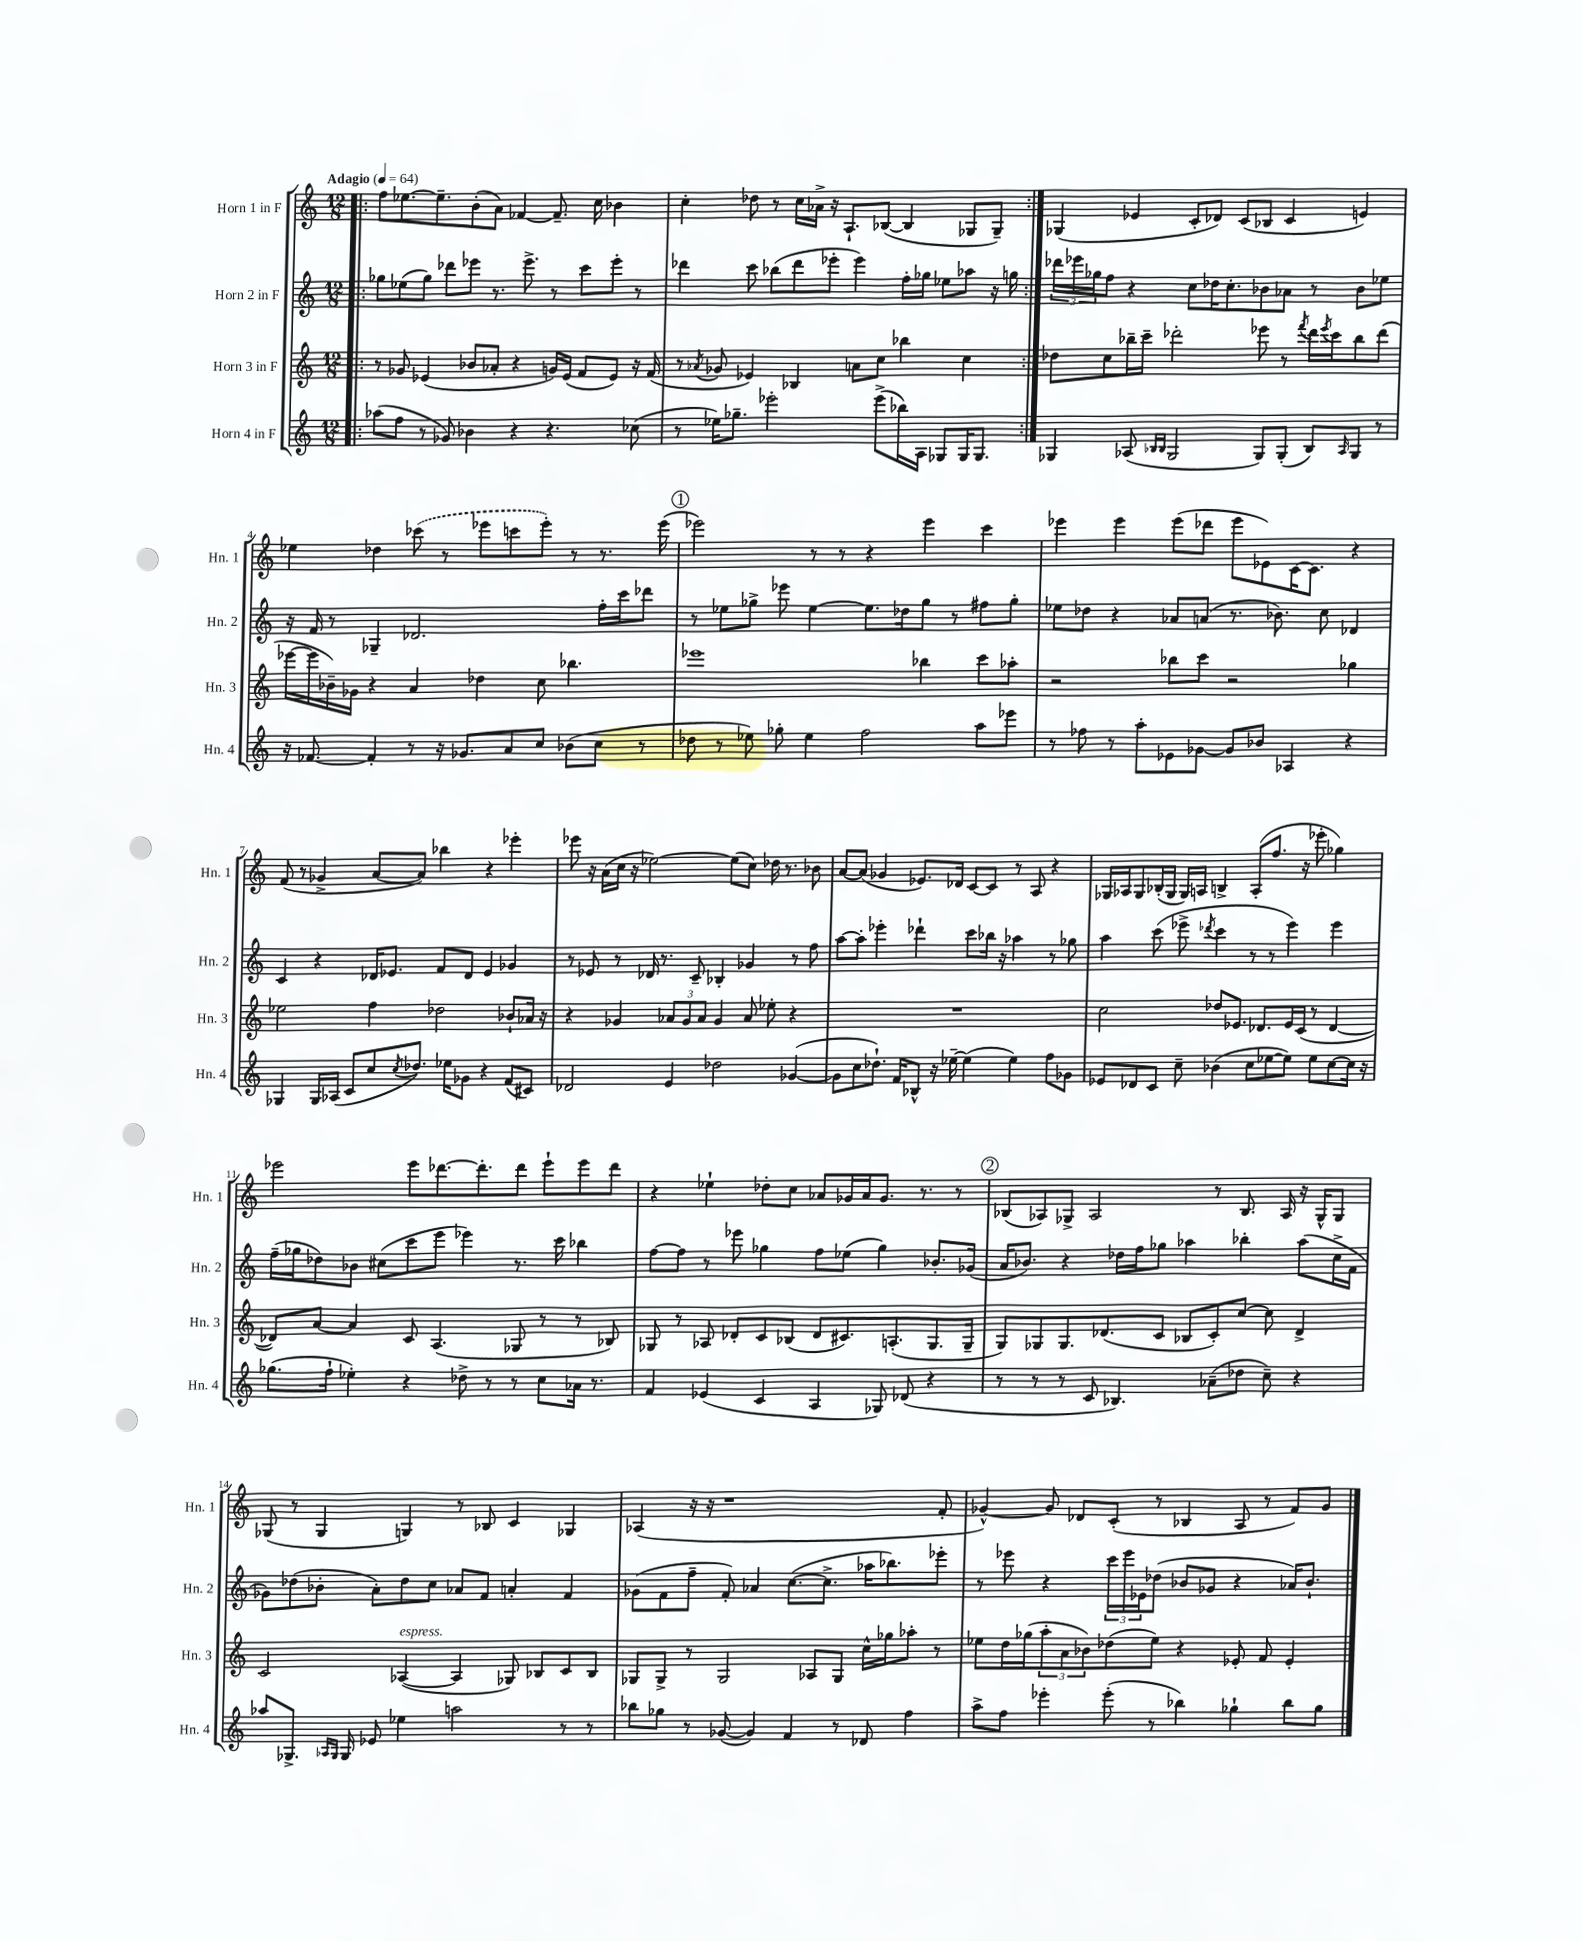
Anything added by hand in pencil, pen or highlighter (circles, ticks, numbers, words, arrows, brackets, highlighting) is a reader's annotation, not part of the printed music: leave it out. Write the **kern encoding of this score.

**kern	**kern	**kern	**kern
*part4	*part3	*part2	*part1
*staff4	*staff3	*staff2	*staff1
*I"Horn 4 in F	*I"Horn 3 in F	*I"Horn 2 in F	*I"Horn 1 in F
*I'Hn. 4	*I'Hn. 3	*I'Hn. 2	*I'Hn. 1
*clefG2	*clefG2	*clefG2	*clefG2
*k[]	*k[]	*k[]	*k[]
*M12/8	*M12/8	*M12/8	*M12/8
*MM64	*MM64	*MM64	*MM64
=1!|:	=1!|:	=1!|:	=1!|:
!	!	!	!LO:TX:a:B:t=Adagio
(8aa-X\L	8r	8gg-X\L	8ff\L
8ff\J	8g-X/	(8ee-X\	[8.ee-X\
8r	(4e-X/	8gg-\J)	.
.	.	.	8.ee-~\]
8g-X/)	.	8ddd-X\L	.
4b-X\	8b-X/L	8eee-X\J	(8b'\
.	8a-X'/J	8.r	8a\J)
4r	4r	.	[4f-X/
.	.	8.eee-^\	.
4.r	16gn/LL)	8r	8.f-~/]
.	(16e-/JJ	.	.
.	8f/L	8ccc\L	.
.	.	.	16cc\
.	8e-/J)	8eee-'\J	4b-X\
(8cc-X\	16r	8r	.
.	(16f/	.	.
=2	=2	=2	=2
8r	8r	4ddd-X\	4cc'\
.	8qa-X/	.	.
16ee-X\KL)	8g-X/	.	.
8.gg-X~\J	.	.	.
.	4e-X/)	8ccc\	8dd-X\
2eee-X'\	.	(8bb-X\L	8r
.	4B-X/	8ddd-\	16cc\LL
.	.	.	16a-X^\JJ
.	.	8eee-X'\J	16r
.	.	.	8.A`/L
.	8an\L	4eee-\)	.
(8eee-^\L	8cc\J	.	([8B-X/J
16bb-X\L)	4bb-X\	16ff'\LL	4B-/]
16A\JJ	.	16gg-X\JJ	.
8G-X/L	.	8ee-X\L	.
16G-/K	4cc\	8aa-X\J	8G-X/L
8.G-/J	.	.	.
.	.	16r	8G-~/J)
.	.	16ggn\	.
=3:|!	=3:|!	=3:|!	=3:|!
4G-X/	8dd-X\L	24ddd-X\LL	(4G-X/
.	.	24eee-X\	.
.	.	24gg-X\J	.
.	8cc\	8ff\J	.
(8A-X/	16bb-X~\L	4r	4e-X/
.	16ccc~\JJ	.	.
16qqB-X/LL	.	.	.
16qqB-/JJ	.	.	.
2G-/	2ddd-X'\	.	.
.	.	8cc\L	8c'/L
.	.	16dd-X\K	8d-X/J)
.	.	8.cc'\	.
.	.	.	(8c/L
8G-/L)	8eee-X\	8b-X\	8B-X/J
(8G-'/J	8r	8a-X\J	4c/
.	8qfff/	.	.
8B-/L)	16ddd-\LL	8r	.
.	8qeee-/	.	.
.	16ccc\J	.	.
16qqA-/	.	.	.
8G-/J	8bb-\	8b-\L	4en/)
8r	(8ddd-\J	8ee-X\J	.
!!LO:LB:g=z
=4	=4	=4	=4
16r	[16eee-X\LL	16r	4ee-X\
[8.f-X/	16eee-\]	16f/	.
.	16b-X~\)	8r	.
.	16g-X\JJ	.	.
4f-'/]	4r	4G-X~/	4dd-X\
8r	4a/	2.d-X/	(8ccc-X\
16r	.	.	8r
8.g-X/L	.	.	.
.	4dd-X\	.	8eee-X\L
8a/	.	.	8cccn\
8cc/J	8cc\	.	8eee-'\J)
(8b-X\L	4.bb-X\	.	8r
8cc\J	.	16ff'\LL	8.r
.	.	16ccc\J	.
8r	.	8ddd-X\J	.
.	.	.	(16eee-\
!!LO:REH:place=s1:t=1
=5	=5	=5	=5
8dd-X\	1eee-X	8r	2eee-X\)
8r	.	8ee-X\L	.
8ee-X\)	.	8gg-X^\J	.
8gg-X'\	.	8eee-X\	.
4ee-\	.	[4ee-\	8r
.	.	.	8r
2ff\	.	8.ee-\L]	4r
.	.	16dd-X\k	.
.	4bb-X\	8gg-\J	4eee-\
.	.	8r	.
8aa\L	8ccc\L	8ff#X\L	4ccc\
8eee-X\J	8aa-X'\J	8gg-'\J	.
=6	=6	=6	=6
8r	2r	8ee-X\L	4eee-X\
8ff-X\	.	8dd-X\J	.
8r	.	4r	4eee-\
8aa'\L	.	.	.
8e-X\	8bb-X\L	8a-X/L	(8eee-\L
[8g-X\J	8ccc\J	(8an/J	8ddd-X\J
8g-/L]	2r	8.r	8eee-\L
8b-X/J	.	.	8e-X\)
.	.	8.b-X\)	.
4A-X/	.	.	[16c\K
.	.	.	8.c\J]
.	.	8cc\	.
4r	4gg-X\	4d-X/	4r
!!LO:LB:g=z
=7	=7	=7	=7
4G-X/	2ee-X\	4c/	(8f/
.	.	.	8r
16G-/LL	.	4r	4g-X^/
(16A-X/JJ	.	.	.
8c/L	.	.	.
8cc/	4ff\	16d-X/KL	[8a/L
.	.	8.e-X/J	.
8qcc/	.	.	.
8.dd-X/J)	.	.	8a/J])
.	2dd-X\	8f/L	4bb-X\
16ee-X\KL	.	.	.
8g-X\J	.	8d-/J	.
4r	.	4e-/	4r
(8f/L	8b-X`/L	4g-X/	4eee-X'\
8c#X/J)	16a-X/Jk	.	.
.	16r	.	.
=8	=8	=8	=8
2d-X/	4r	8r	8eee-X\
.	.	8e-X/	16r
.	.	.	(16a\LL
.	4g-X/	8r	16cc\JJ
.	.	.	16r
.	.	16d-X/	[2ee-X\)
.	.	8.r	.
4e/	12a-X/L	.	.
.	12g-/	.	.
.	.	8c~/	.
.	12a-/J	.	.
2dd-X\	4g-/	4B-X'/	.
.	.	.	(8ee-\L]
.	8a-/	4g-X/	8cc\J)
.	8ee-X'\	.	16dd-X\
.	.	.	8.r
([4g-X/	4r	8r	.
.	.	8ff\	8b-X\
=9	=9	=9	=9
8g-\L]	1.r	[8aa\L	[8a/L
8cc\	.	8aa'\J]	(8a/J]
8.dd-X`\J)	.	4eee-X'\	4g-X/
16f/KL	.	.	.
8B-X^^/J	.	4ddd-X`\	8.e-X/L)
16r	.	.	.
[16ee-X~\	.	.	16d-X/Jk
(4ee-\]	.	8ccc\L	[8c/L
.	.	16bb-X\Jk	8c/J]
.	.	16r	.
4ee-\)	.	4aa-X\	8r
.	.	.	8A/
8ff\L	.	8r	4r
8g-X\J	.	8gg-X\	.
=10	=10	=10	=10
8e-X/L	2cc\	4aa\	16G-X/LL
.	.	.	16A-X/J
8d-X/	.	.	8G-/
8c/J	.	(8ccc\	(16B-X'/L
.	.	.	16G-/JJ
8cc~\	.	8eee-X^\	16G-/LL)
.	.	.	16An/JJ
.	.	8qddd-X/	.
(4b-X\	8dd-X/L	4ccc\	4Bn^/
.	8.e-X/J	.	.
8cc\L	.	8r	(8A'/L
.	8.d-X/L	.	.
[8ee-X\	.	8r	8.ff/J
8ee-\J])	16e-/L	4eee-\)	.
.	(16c/JJ	.	16r
8ee-\L	8r	.	8eee-X'\
[8cc\	[4d-/	4eee-\	4gg-X\)
16cc\Jk]	.	.	.
16r	.	.	.
!!LO:LB:g=z
=11	=11	=11	=11
(8.gg-X\L	8d-X/L])	(16ff~\LL	2eee-X\
.	.	16gg-X\J	.
.	[8a/J	8dd-X\)	.
16ff`\Jk	.	.	.
4ee-X'\)	4a/]	8b-X\J	.
.	.	(8cc#X\L	.
4r	8c/	8ccc\	8eee-\L
.	(4.A/	8eee\J	[8.ddd-X\
8dd-X^\	.	4eee-X\)	.
.	.	.	8.ddd-'\]
8r	.	.	.
8r	8G-X/	8.r	8ddd-\J
8cc\L	8r	.	8eee-`\L
.	.	16ccc\	.
16a-X\Jk	8r	4bb-X\	8eee-\
8.r	.	.	.
.	8B-X/)	.	8ddd-\J
=12	=12	=12	=12
4f/	8G-X/	[8ff\L	4r
.	8r	8ff\J]	.
(4e-X/	8A-X/	8r	4ee-X`\
.	8d-X'/L	8eee-X\	.
4c/	8c/	4gg-X\	8dd-X'\L
.	(8B-X/J	.	8cc\J
4A/	8d-/L	8ff\L	8a-X/L
.	8.c#X/)	(8ee-X\J	16g-X/L
.	.	.	16a-/J
8G-X/)	.	4gg-\)	8.g-/J
.	(8.An'/	.	.
(8d-X/	.	.	.
.	.	.	8.r
4r	8.G-/	8.b-X'/L	.
.	.	.	8r
.	16G-~/Jk	(16g-X/Jk	.
!!LO:REH:place=s1:t=2
=13	=13	=13	=13
8r	8G/L)	16a/KL	(8B-X/L
.	.	8.b-X/J)	.
8r	8G-X/	.	8A-X/)
8r	8.G-/	4r	8G-X^/J
8c/	.	.	2A-/
.	(8.d-X/	.	.
4.B-X/)	.	16dd-X\LL	.
.	.	16ff\J	.
.	8c/J	8gg-X\J	.
.	8B-X/L	4aa-X\	.
(8a-X~\L	8c'/)	.	8r
8dd-X\J	[8cc/J	4bb-X'\	8.B-/
8cc~\)	8cc\]	.	.
.	.	.	16A-/
4r	4d-^/	(8aa-\L	16r
.	.	.	16G-^^/KL
.	.	16cc^\L	8G-/J
.	.	16f\JJ	.
!!LO:LB:g=z
=14	=14	=14	=14
8aa-X/L	2c/	8g-X\L)	(8G-X/
8.G-X^/J	.	(8dd-X\	8r
.	.	8b-X'\J	4G-/
16qqA-X/LL	.	.	.
16qqG-/JJ	.	.	.
16G-/	.	.	.
8e-X/	.	8a'\L)	.
!	!LO:TX:a:i:t=espress.	!	!
4ee-X\	([4A-X/	8dd-\	4Gn/)
.	.	8cc\J	.
2aan\	4A-/]	8a-X/L	8r
.	.	8f/J	8B-X/
.	8G-X/)	4an'/	4c/
.	8B-X/L	.	.
8r	8c/	4f/	4G-X/
8r	8B-/J	.	.
=15	=15	=15	=15
8bb-X\L	8G-X/L	(8g-X\L	(4A-X/
8gg-X\J	8G-^/J	8f\	.
8r	8r	8ff~\J	16r
.	.	.	16r
([8g-X/	2G-/	8f'/)	1r
4g-/])	.	4a-X/	.
4f/	.	([8.cc\L	.
.	8A-X/L	.	.
.	.	8.cc^\J]	.
8r	8G-/J	.	.
8d-X/	16cc^^\LL	16aa-X\KL	.
.	16gg-X\J	8.bb-X\)	.
4ff\	8aa-X'\J	.	.
.	8r	8eee-X'\J	8f'/
=16	=16	=16	=16
8aa^\L	8ee-X\L	8r	[4g-X^^/)
8ff\J	16dd\L	8eee-X\	.
.	(16gg-X\J	.	.
4eee-X'\	12aa'\	4r	8g-/]
.	12a\	.	.
.	.	.	8d-X/L
.	12b-X\)	.	.
(8eee-'\	(8dd-X\	24ccc\LL	(8c'/J
.	.	24eee-\	.
.	.	24e-X\J	.
8r	8ee-\J)	(8dd-X\J	8r
4bb-X\)	4r	8b-X/L	4B-X/
.	.	8g-X/J	.
4gg-X`\	8e-X'/	4r	8A/
.	8f/	.	8r
8bb-\L	4e-'/	16a-X/KL)	8f/L)
.	.	8.b-`/J	.
8gg-\J	.	.	8g-/J
==	==	==	==
*-	*-	*-	*-
